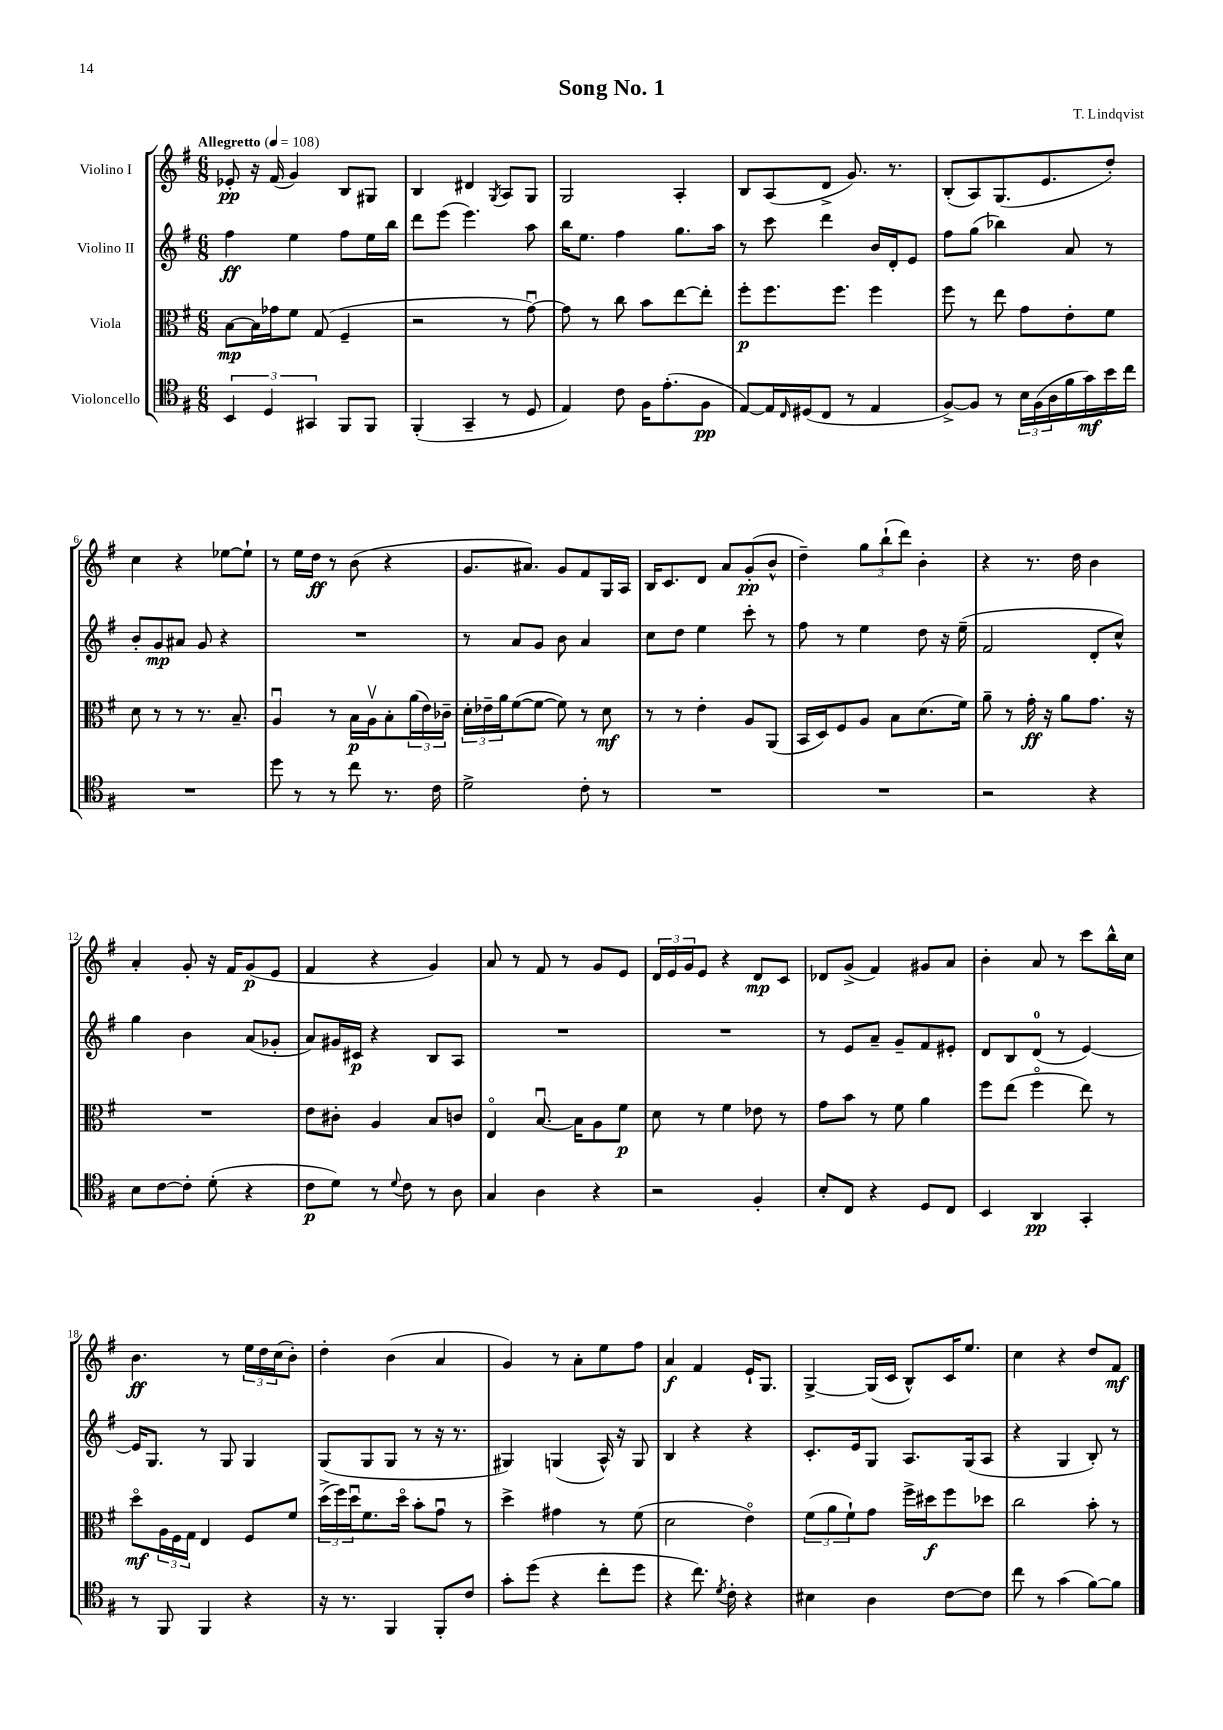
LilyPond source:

\header { title = "Song No. 1" composer = "T. Lindqvist" }
<<
\new StaffGroup <<
\new Staff = "s0" \with { instrumentName = "Violino I" } {
    \clef treble \key g \major \numericTimeSignature \time 6/8 \tempo "Allegretto" 4 = 108
    ees'8-.\pp r16 fis'16( g'4) b8 gis8 |
    b4 dis'4 \acciaccatura { g8 } a8 g8 |
    g2 a4-. |
    b8 a8( d'8-> g'8.) r8. |
    b8-.( a8) g8.( e'8. d''8-.) |
    c''4 r4 ees''8~ ees''8-! |
    r8 e''16 d''16\ff r8 b'8( r4 |
    g'8. ais'8.) g'8 fis'8 g16 a16 |
    b16 c'8. d'8 a'8 g'8-.\pp( b'8-^ |
    d''4--) \tuplet 3/2 { g''8 b''8-!( d'''8) } b'4-. |
    r4 r8. d''16 b'4 |
    a'4-. g'8-. r16 fis'16 g'8\p( e'8 |
    fis'4 r4 g'4) |
    a'8 r8 fis'8 r8 g'8 e'8 |
    \tuplet 3/2 { d'16 e'16 g'16 } e'8 r4 d'8\mp c'8 |
    des'8 g'8->( fis'4) gis'8 a'8 |
    b'4-. a'8 r8 c'''8 b''16-^ c''16 |
    b'4.\ff r8 \tuplet 3/2 { e''16 d''16 c''16( } b'8-.) |
    d''4-. b'4( a'4 |
    g'4) r8 a'8-. e''8 fis''8 |
    a'4\f fis'4 e'16-! g8. |
    g4~-> g16( c'16 b8-^) c'16 e''8. |
    c''4 r4 d''8 fis'8\mf \bar "|." |
}
\new Staff = "s1" \with { instrumentName = "Violino II" } {
    \clef treble \key g \major \numericTimeSignature \time 6/8
    fis''4\ff e''4 fis''8 e''16 b''16 |
    d'''8 e'''8( e'''4.) a''8 |
    b''16 e''8. fis''4 g''8. a''16 |
    r8 c'''8 d'''4 b'16 d'16-. e'8 |
    fis''8 g''8( bes''4) a'8 r8 |
    b'8-. g'8\mp ais'8 g'8 r4 |
    R2. |
    r8 a'8 g'8 b'8 a'4 |
    c''8 d''8 e''4 c'''8-. r8 |
    fis''8 r8 e''4 d''8 r16 e''16--( |
    fis'2 d'8-. c''8-^) |
    g''4 b'4 a'8( ges'8-. |
    a'8) gis'16 cis'16\p r4 b8 a8 |
    R2. |
    R2. |
    r8 e'8 a'8-- g'8-- fis'8 eis'8-. |
    d'8 b8 d'8-0( r8 e'4~) |
    e'16 g8. r8 g8 g4 |
    g8( g8 g8 r8 r16 r8. |
    gis4) g4( a16-^) r16 g8 |
    b4 r4 r4 |
    c'8.-. e'16 g8 a8. g16( a8 |
    r4 g4 b8-.) r8 \bar "|." |
}
\new Staff = "s2" \with { instrumentName = "Viola" } {
    \clef alto \key g \major \numericTimeSignature \time 6/8
    b8~\mp b16 ges'16 fis'8 g8( fis4-- |
    r2 r8 g'8~\downbow) |
    g'8 r8 c''8 b'8 e''8~ e''8-. |
    fis''8-.\p fis''8. fis''8. fis''4 |
    fis''8 r8 e''8 g'8 e'8-. fis'8 |
    d'8 r8 r8 r8. b8.-- |
    a4\downbow r8 b16\p a16\upbow b8-. \tuplet 3/2 { a'16( e'16) ces'16-- } |
    \tuplet 3/2 { d'16-. ees'16-- a'16 } fis'8~( fis'8~ fis'8) r8 d'8\mf |
    r8 r8 e'4-. a8 a,8( |
    b,16 d16) fis8 a8 b8 d'8.( fis'16) |
    a'8-- r8 g'16-.\ff r16 a'8 g'8. r16 |
    R2. |
    e'8 cis'8-. a4 b8 c'8 |
    e4\flageolet b8.~\downbow b16 a8 fis'8\p |
    d'8 r8 fis'4 ees'8 r8 |
    g'8 b'8 r8 fis'8 a'4 |
    fis''8 e''8( fis''4\flageolet e''8) r8 |
    d''8\flageolet\mf \tuplet 3/2 { a16 fis16 g16 } e4 fis8 fis'8 |
    \tuplet 3/2 { d''16->( fis''16) d''16\downbow } fis'8. d''16\flageolet b'8-. g'8\downbow r8 |
    d''4-> gis'4 r8 fis'8( |
    d'2 e'4\flageolet) |
    \tuplet 3/2 { fis'8( a'8 fis'8-!) } g'8 fis''16-> dis''16\f fis''8 des''8 |
    c''2 b'8-. r8 \bar "|." |
}
\new Staff = "s3" \with { instrumentName = "Violoncello" } {
    \clef tenor \key g \major \numericTimeSignature \time 6/8
    \tuplet 3/2 { b,4 d4 gis,4 } fis,8 fis,8 |
    fis,4-.( g,4-- r8 d8 |
    e4) c'8 fis16 e'8.-.( fis8\pp |
    e8~) e16 \grace { c16 } dis16( c8 r8 e4 |
    fis8~->) fis8 r8 \tuplet 3/2 { b16 fis16( a16 } fis'16 g'16\mf) b'16 c''16 |
    R2. |
    d''8 r8 r8 c''8 r8. c'16 |
    d'2-> c'8-. r8 |
    R2. |
    R2. |
    r2 r4 |
    b8 c'8~ c'8-. d'8-.( r4 |
    c'8\p d'8) r8 \appoggiatura { d'8 } c'8 r8 a8 |
    g4 a4 r4 |
    r2 fis4-. |
    b8-. c8 r4 d8 c8 |
    b,4 a,4\pp g,4-. |
    r8 fis,8 fis,4 r4 |
    r16 r8. fis,4 fis,8-. c'8 |
    g'8-. d''8( r4 c''8-. d''8 |
    r4 c''8.) \acciaccatura { d'8 } c'16-. r4 |
    bis4 a4 c'8~ c'8 |
    c''8 r8 g'4( fis'8~) fis'8 \bar "|." |
}
>>
>>
